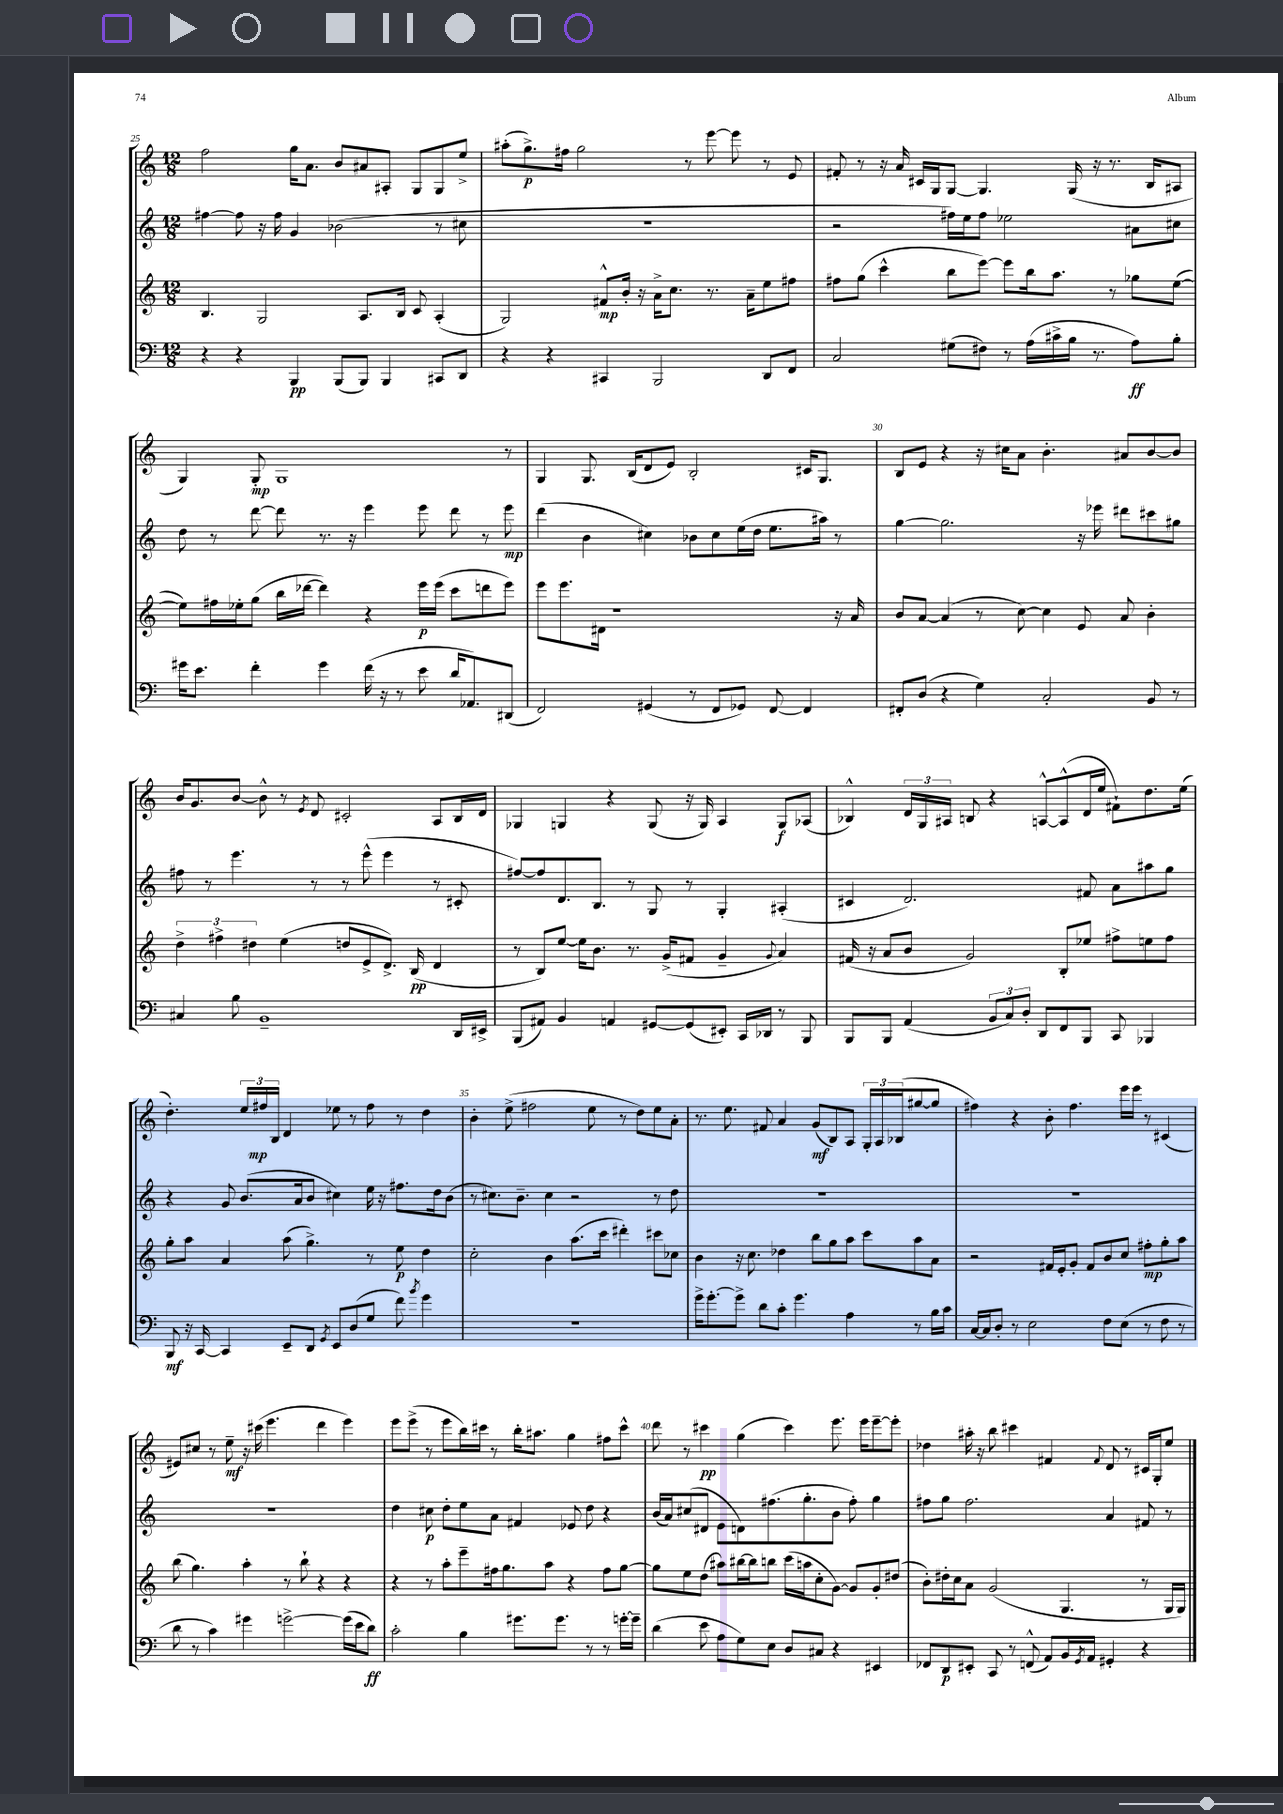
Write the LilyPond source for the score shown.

<<
\new StaffGroup <<
\new Staff = "s0" {
    \clef treble \key c \major \numericTimeSignature \time 12/8
    f''2 g''16 a'8. b'8 ais'8 ais8-. g8 g8 e''8-> |
    ais''8-.( g''8.->\p) fis''16 g''2 r8 e'''8~ e'''8 r8 e'8 |
    fis'8-. r8 r16 a'16 cis'16 g16 g8~ g4. g16( r16 r8. b16 ais8 |
    g4) g8-.\mp g1 r8 |
    g4 g8. b16( d'8 e'8) b2-. cis'16 g8. |
    b8 e'8 r4 r16 cis''16 a'8 b'4.-. ais'8 b'8~ b'8 |
    b'16 g'8. b'8~ b'8-^ r8 \acciaccatura { e'8 } d'8 cis'2-. a8 b16 d'16 |
    ges4 g4 r4 g8( r16 g16) a4 g8\f aes8( |
    bes4-^) \tuplet 3/2 { d'16 g16 ais16 } b8 r4 a8~-^ a8-^( d'16 e''16 fis'8-!) d''8. e''16( |
    d''4.-.) \tuplet 3/2 { e''16 fis''16\mp b16 } d'4 ees''8 r8 fis''8 r8 d''4 |
    b'4-. e''8->( fis''2 e''8 r8 d''8) e''8 a'8-. |
    r8. e''8. fis'8 a'4 g'8\mf( b8) a8 \tuplet 3/2 { g16-. a16 bes16( } gis''8~ gis''8 |
    fis''4) r4 b'8-. fis''4. e'''16 e'''16 r8 cis'4( |
    eis'8) cis''8 r8 e''8--\mf r16 cis'''16( e'''4. d'''4 e'''4) |
    e'''8 e'''8->( r8 e'''8 b''16) cis'''16 r8 b''16-. ais''8. g''4 fis''8 cis'''8-^ |
    d'''8 r8 cis'''4\pp g''4( cis'''4) e'''8. e'''16 e'''8~-- e'''8-. |
    des''4 ais''16-. r16 b''8 cis'''4 fis'4 \appoggiatura { fis'8 } d'8 r8 cis'16 g16-. e''8 \bar "|." |
}
\new Staff = "s1" {
    \clef treble \key c \major \numericTimeSignature \time 12/8
    fis''4~ fis''8 r16 fis''16 g'4 bes'2( r8 cis''8 |
    R1. |
    r2 fis''16) e''16 fis''8 ees''2 ais'8 cis''8 |
    d''8 r8 d'''8~ d'''8 r8. r16 e'''4 e'''8 d'''8 r8 e'''8\mp |
    d'''4( b'4 cis''4) bes'8 cis''8 e''16( d''16 e''8. ais''16) r8 |
    g''4~ g''2. r16 ees'''16 dis'''8 cis'''8 gis''8 |
    fis''8 r8 e'''4. r8 r8 e'''8-^( e'''4 r8 cis'8-. |
    fis''8~) fis''8 d'8. b8. r8 g8 r8 g4-. ais4-.( |
    cis'4 d'2.) fis'8 a'8 ais''8 g''8 |
    r4 g'8 b'8.( a'16 b'8 cis''4) e''16 r16 fis''8. d''16 b'8( |
    r8 cis''8.) b'8.-- cis''4 r2 r8 d''8 |
    R1. |
    R1. |
    R1. |
    d''4 cis''8\p d''8-. e''8 a'8 fis'4 ees'8 d''8 r4 |
    b'16( a'16) cis''8( dis'8 e'8 d'8) fis''8.( g''8.-. b'8 fis''8-.) g''4 |
    fis''8 g''8 fis''2. a'4 fis'8 r8 \bar "|." |
}
\new Staff = "s2" {
    \clef treble \key c \major \numericTimeSignature \time 12/8
    b4. g2 a8. b16 c'8 a4-.( |
    g2) fis'8-^\mp b'16-. r16 a'16-> c''8. r8. a'16-- e''8 fis''8 |
    fis''8 g''8( c'''4-^ b''8 e'''8~) e'''8 b''16 a''8. r8 ges''8 e''8~( |
    e''8) fis''16 ees''16-. g''8( b''16 des'''16~ des'''4) r4 e'''16\p e'''16( c'''8 d'''8 e'''8) |
    e'''8 e'''8. dis'16 r1 r16 a'16 |
    b'8 a'8~ a'4( r8 c''8~) c''4 e'8 a'8 b'4-. |
    \tuplet 3/2 { d''4-> fis''4-> dis''4 } e''4( d''8 e'8-> d'8.->) b16\pp( d'4 |
    r8 b8) e''8~ e''16 b'8. r8. g'16->( fis'8 g'4-- \appoggiatura { g'8 } a'4) |
    fis'16( r16 a'8 b'8 g'2) b8-. ees''8 fis''8-> e''8 fis''8 |
    g''8-. a''8 a'4 a''8( g''4.->) r8 e''8\p d''4 |
    c''2-. b'4 a''8.( c'''16 dis'''4-.) cis'''8 ces''8 |
    b'4 r16 c''8. des''4 b''8 g''8 a''8 c'''8 a''8 a'8 |
    r2 fis'16 e'16-. g'8-. fis'8 b'8 c''8 fis''8-.\mp g''8-. a''8 |
    b''8( g''4.) a''4-. r8 b''8-! r4 r4 |
    r4 r8 a''8-. e'''8-- fis''16 g''8. a''8 r4 fis''8 g''8~ |
    g''8 e''8 d''8( ais''8) bis''16~ bis''16 b''8 c'''16( a''16 c''8-. g'8~) g'8 g'8-. dis''8( |
    b'8-.) dis''16-. c''16 a'8 g'2( g4. r8 g16 g16) \bar "|." |
}
\new Staff = "s3" {
    \clef bass \key c \major \numericTimeSignature \time 12/8
    r4 r4 b,,4\pp b,,8( b,,8) b,,4 cis,8 d,8 |
    r4 r4 cis,4 b,,2 d,8 f,8 |
    c2 gis8( fis8) r8 a16( cis'16-> b16 r8. a8\ff) b8-. |
    gis'16 e'8. f'4-. gis'4 f'16( r16 r8 e'8 d'16 aes,8.) dis,8( |
    f,2) gis,4( r8 f,8 ges,8) f,8~ f,4 |
    fis,8-. d8( r4 g4) c2-. b,8 r8 |
    cis4 b8 b,1-- d,16 eis,16-> |
    b,,8( ais,8) b,4 a,4 gis,8~ gis,8( eis,8-.) c,16 des,16 r8 b,,8 |
    b,,8 b,,8 a,4( \tuplet 3/2 { b,8 c8) d8-. } d,8 f,8 b,,8 c,8 bes,,4 |
    b,,8\mf r16 c,16~ c,4 e,8-- d,8 \acciaccatura { g,8 } e,8 d8( g8 f'8) \acciaccatura { b'8 } g'4 |
    R1. |
    g'16-> g'8.~-. g'8-> d'8 c'8-. g'4. a4 r8 b16 c'16 |
    c16~ c16 d8-. r8 e2 f8 e8( r8 f8 r8 |
    d'8 r8 c'4) gis'4 g'2~-> g'16( e'16 d'8\ff) |
    c'2-. b4 gis'8. gis'8. r8 r8 g'16~-. g'16-- |
    d'4( e'8 a8 g8) e8 d8 cis8 r4 eis,4 |
    fes,8 d,8\p eis,8-. c,8 r8 f,8-^( a,8) b,16 \acciaccatura { g,8 } a,16 gis,4-. r4 \bar "|." |
}
>>
>>
\layout { \context { \Score currentBarNumber = #25 \override BarNumber.break-visibility = ##(#f #t #t) barNumberVisibility = #(every-nth-bar-number-visible 5) } }
